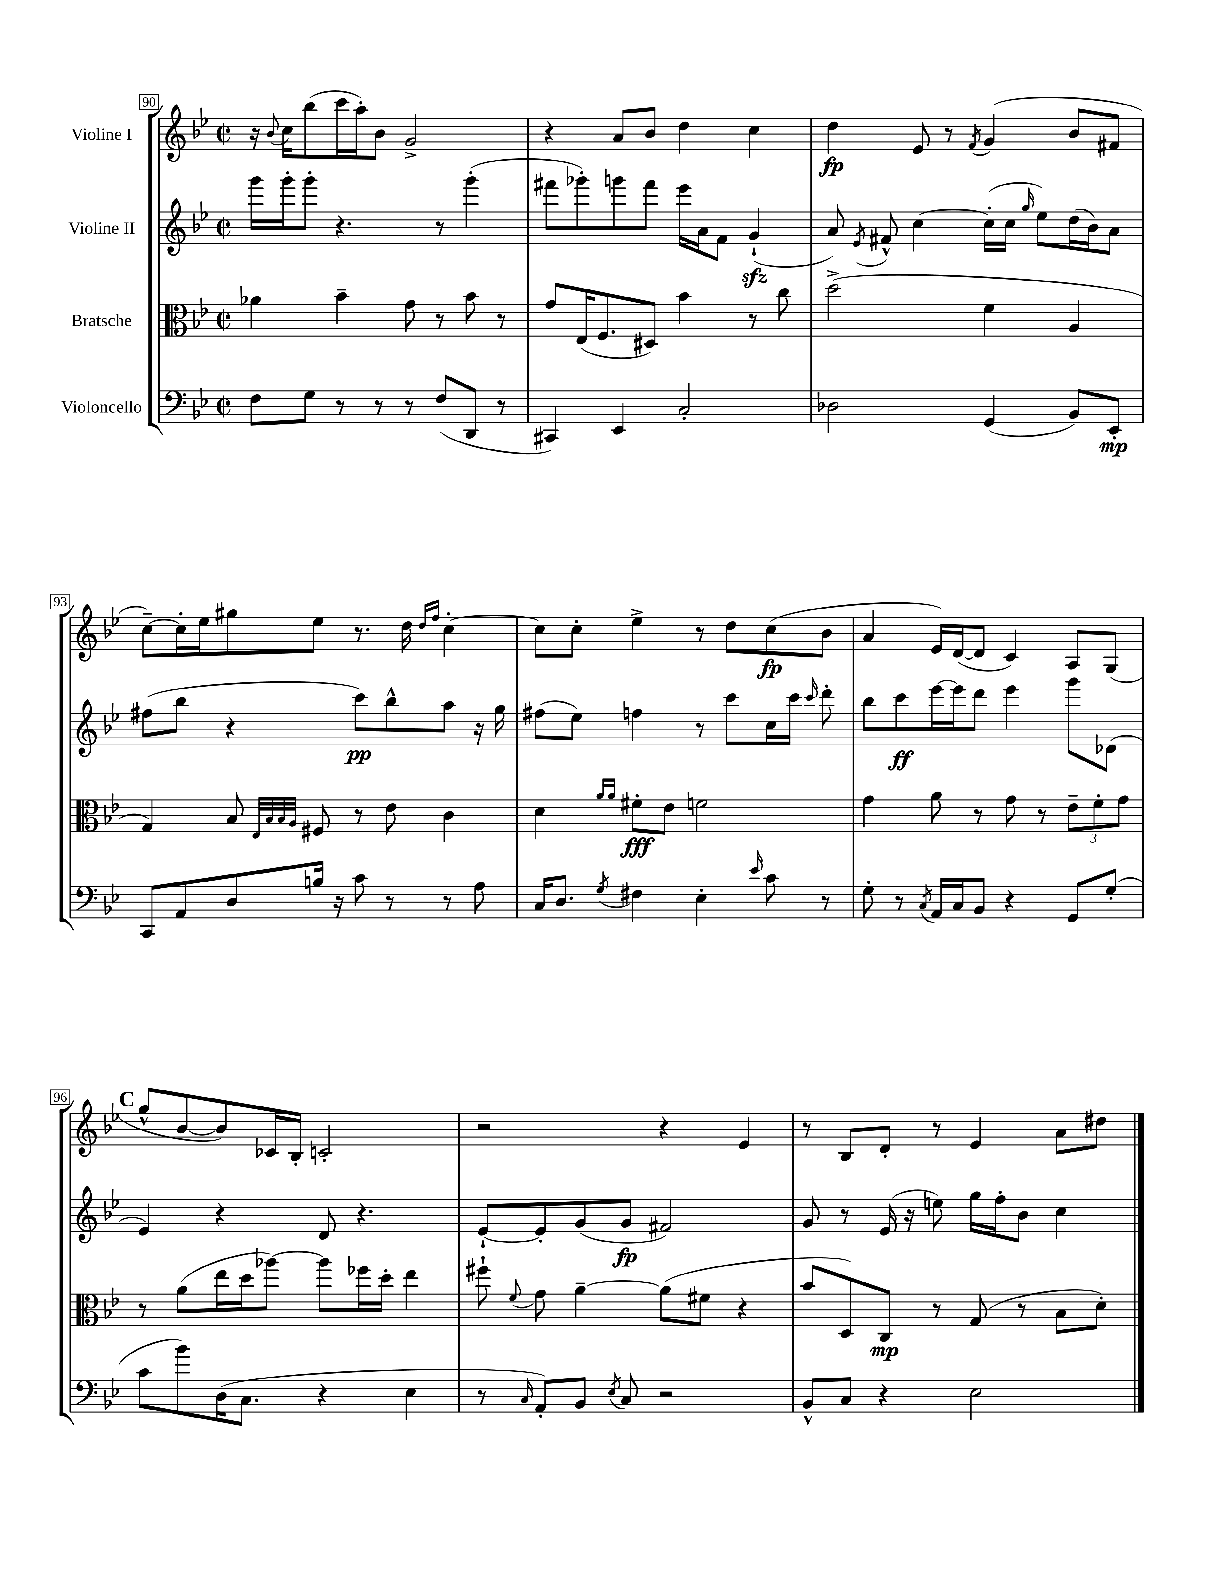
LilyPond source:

<<
\new StaffGroup <<
\new Staff = "s0" \with { instrumentName = "Violine I" } {
    \clef treble \key bes \major \defaultTimeSignature \time 2/2
    \autoBeamOff r16 \appoggiatura { bes'8 } c''16[ bes''8( c'''16 a''16-.) bes'8] g'2-> |
    r4 a'8[ bes'8] d''4 c''4 |
    d''4\fp ees'8 r8 \acciaccatura { f'8 } g'4( bes'8[ fis'8] |
    c''8[~--) c''16-. ees''16 gis''8 ees''8] r8. d''16 \grace { d''16[ f''16] } c''4~-. |
    c''8[ c''8]-. ees''4-> r8 d''8[ c''8\fp( bes'8] |
    a'4 ees'16[) d'16~( d'8] c'4) a8[ g8]( |
    \mark \markup { \bold "C" } g''8[-^ bes'8~ bes'8) ces'16 bes16]-. c'2-. |
    r2 r4 ees'4 |
    r8 bes8[ d'8]-. r8 ees'4 a'8[ dis''8] \bar "|." |
}
\new Staff = "s1" \with { instrumentName = "Violine II" } {
    \clef treble \key bes \major \defaultTimeSignature \time 2/2
    \autoBeamOff g'''16[ g'''16-. g'''8]-. r4. r8 g'''4-.( |
    fis'''8[ ges'''8-.) g'''8 fis'''8] ees'''16[ a'16 f'8] g'4-!\sfz( |
    a'8) \acciaccatura { ees'8 } fis'8-^ c''4~ c''16[-.( c''16] \grace { g''16 } ees''8[) d''16( bes'16) a'8] |
    fis''8[( bes''8] r4 c'''8[\pp) bes''8-^ a''8] r16 g''16 |
    fis''8[( ees''8]) f''4 r8 c'''8[ c''16 c'''16] \grace { c'''16 } d'''8-. |
    bes''8[ c'''8\ff ees'''16~ ees'''16 d'''8] ees'''4 g'''8[ des'8]( |
    \mark \markup { \bold "C" } ees'4) r4 d'8 r4. |
    ees'8[~-! ees'8-. g'8( g'8]\fp fis'2) |
    g'8 r8 ees'16( r16 e''8) g''16[ f''16-. bes'8] c''4 \bar "|." |
}
\new Staff = "s2" \with { instrumentName = "Bratsche" } {
    \clef alto \key bes \major \defaultTimeSignature \time 2/2
    \autoBeamOff aes'4 bes'4-- g'8 r8 bes'8 r8 |
    g'8[ ees16( f8. dis8]) bes'4 r8 c''8 |
    d''2->( f'4 a4 |
    g4) bes8 \grace { ees32[ bes32 bes32 a32] } fis8 r8 ees'8 c'4 |
    d'4 \grace { a'16[ a'16] } fis'8[-.\fff ees'8] f'2 |
    g'4 a'8 r8 g'8 r8 \tuplet 3/2 { ees'8[-- f'8-. g'8] } |
    \mark \markup { \bold "C" } r8 a'8[( ees''16 d''16 aes''8]~) aes''8[ fes''16 d''16]-. ees''4 |
    fis''8-! \appoggiatura { f'8 } g'8 a'4~-- a'8[( fis'8] r4 |
    bes'8[ d8) c8]\mp r8 g8( r8 bes8[ d'8]-.) \bar "|." |
}
\new Staff = "s3" \with { instrumentName = "Violoncello" } {
    \clef bass \key bes \major \defaultTimeSignature \time 2/2
    \autoBeamOff f8[ g8] r8 r8 r8 f8[( d,8] r8 |
    cis,4) ees,4 c2-. |
    des2 g,4( bes,8[) ees,8]-.\mp |
    c,8[ a,8 d8 b16] r16 c'8 r8 r8 a8 |
    c16[ d8.] \acciaccatura { g8 } fis4 ees4-. \grace { ees'16 } c'8 r8 |
    g8-. r8 \acciaccatura { c8 } a,16[ c16 bes,8] r4 g,8[ g8]-.( |
    \mark \markup { \bold "C" } c'8[ bes'8) d16( c8.] r4 ees4 |
    r8 \grace { c16 } a,8[-.) bes,8] \acciaccatura { ees8 } c8 r2 |
    bes,8[-^ c8] r4 ees2 \bar "|." |
}
>>
>>
\layout { \context { \Score currentBarNumber = #90 \override BarNumber.stencil = #(make-stencil-boxer 0.1 0.3 ly:text-interface::print) } }
